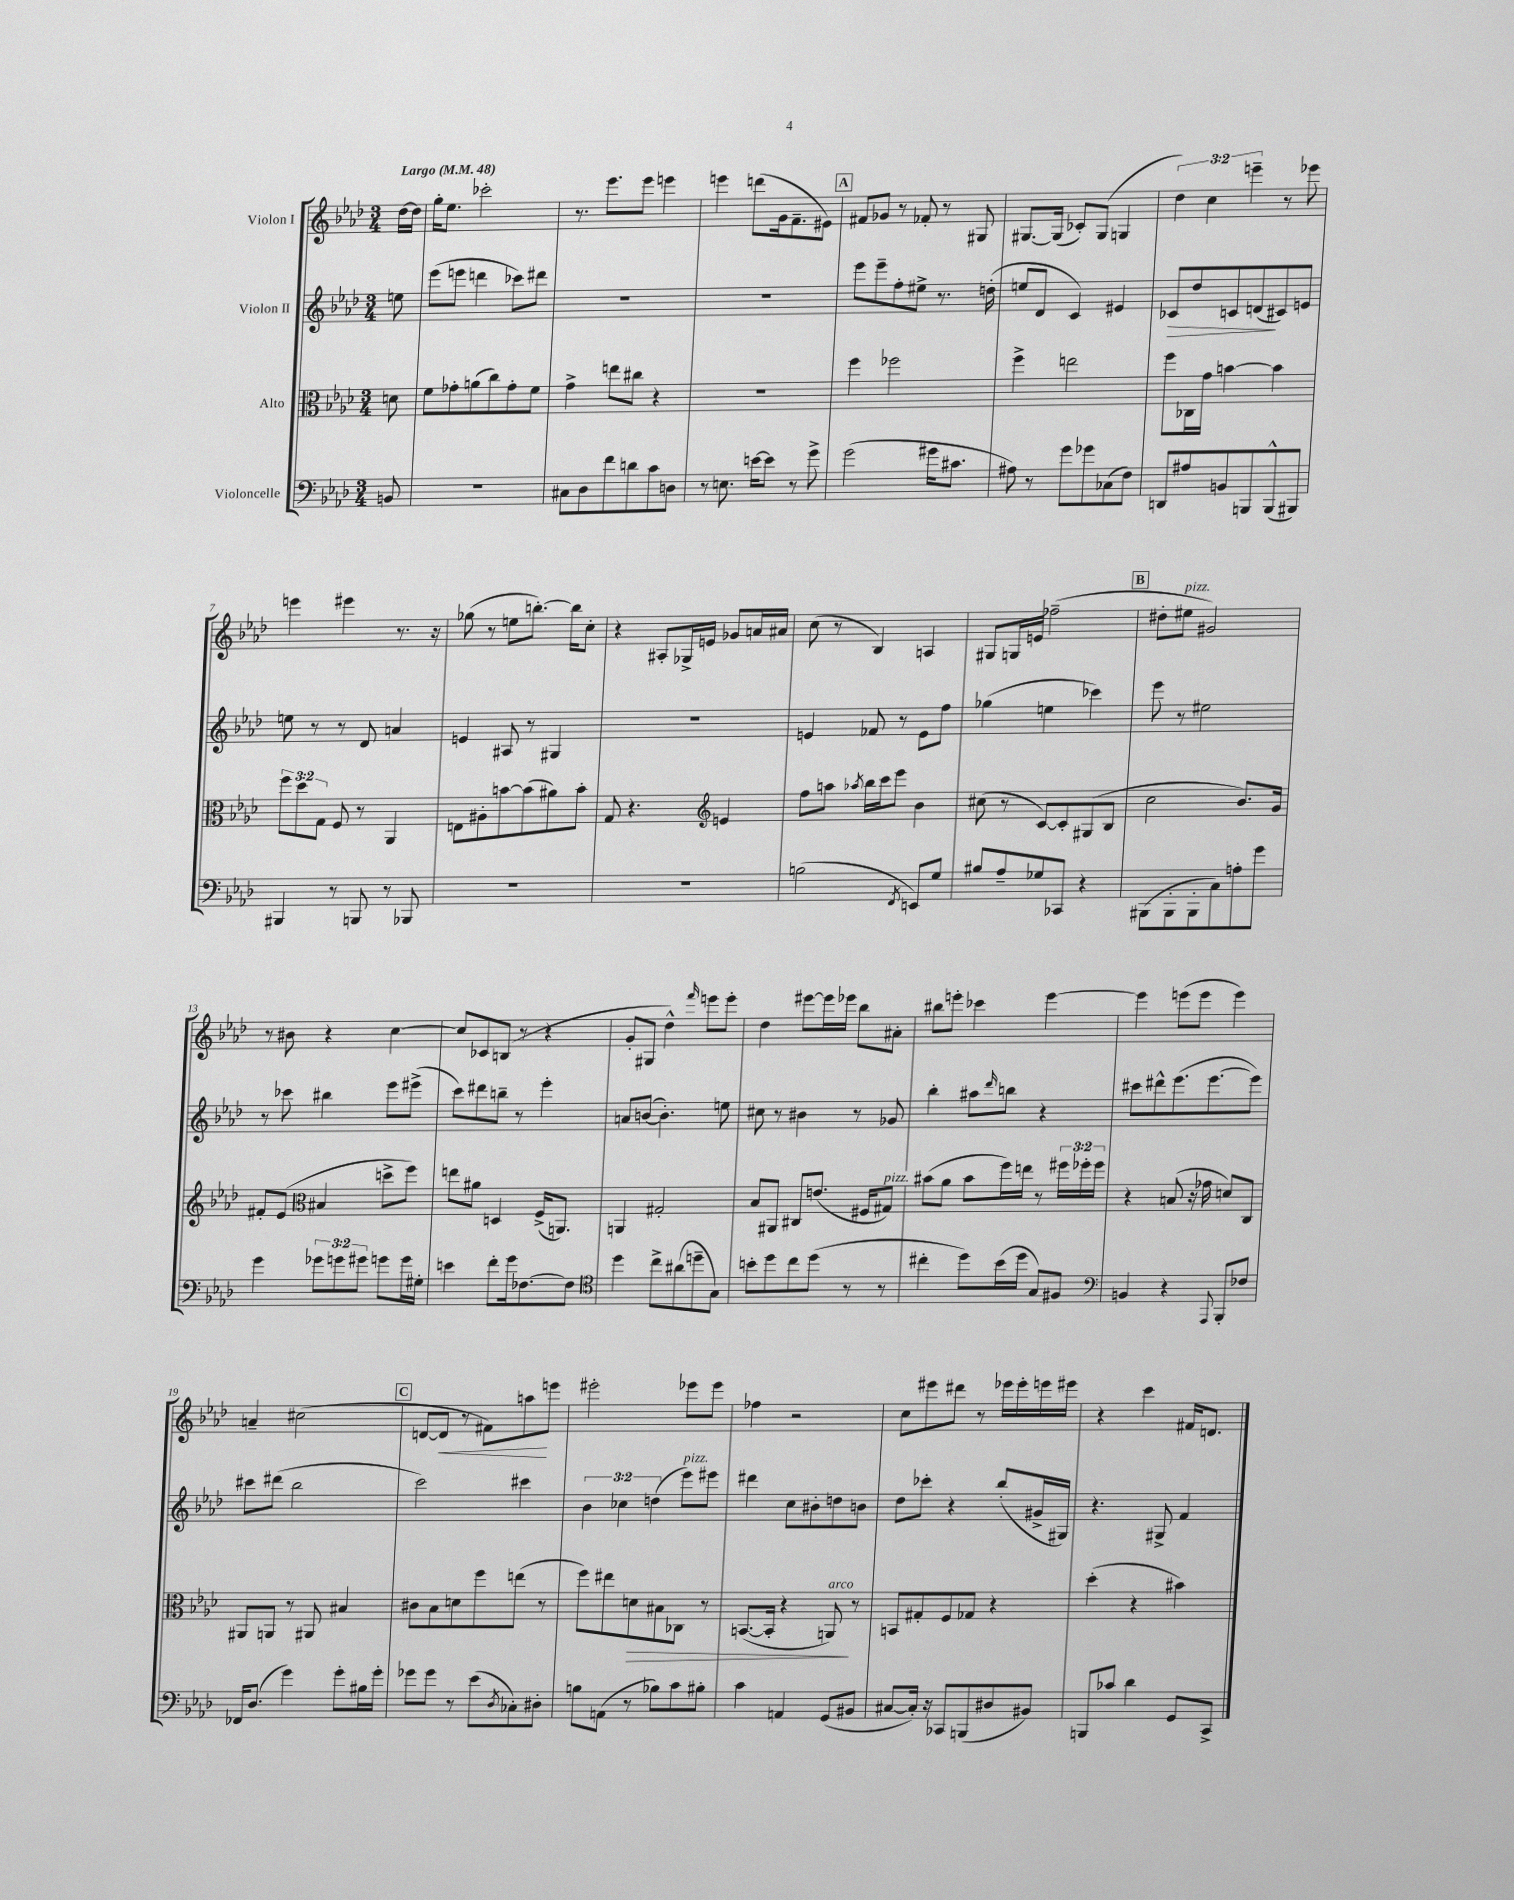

**kern	**kern	**kern	**kern
*staff4	*staff3	*staff2	*staff1
*clefF4	*clefC3	*clefG2	*clefG2
*k[b-e-a-d-]	*k[b-e-a-d-]	*k[b-e-a-d-]	*k[b-e-a-d-]
*M3/4	*M3/4	*M3/4	*M3/4
*MM48	*MM48	*MM48	*MM48
8BB/	8d\	8ee\	[16dd-\LL
.	.	.	16dd-\]JJ
=	=	=	=
2.r	8f\L	(8eee-\L	16gg'\LK
.	.	.	8.ee-\J
.	8g-'\	8eee\J	.
.	(8a\	4ddd\	2ccc-'\
.	8cc\)	.	.
.	8g-'\	8ccc-\L)	.
.	8f\J	8ddd#\J	.
=	=	=	=
8C#\L	4g^\	2.r	8.r
8D-\	.	.	.
.	.	.	8.eee-\L
8f\	8ee\L	.	.
8d\	8cc#\J	.	8eee-\J
8c\	4r	.	4eee\
8D\J	.	.	.
=	=	=	=
8r	2.r	2.r	4eee\
8.E\	.	.	.
.	.	.	(8ddd\L
[16e\LK	.	.	.
8e\]J	.	.	16g\k
.	.	.	8.f~\
8r	.	.	.
8g^\	.	.	8e#\J)
=	=	=	=
(2g\	4ff\	8eee-\L	8f#/L
.	.	8eee-~\	8g-/J
.	2ff-\	8ff'\	8r
.	.	8ee#^\J	8f-'/
16g#\LK	.	8.r	8r
8.c#\J	.	.	.
.	.	.	8G#/
.	.	(16dd'\	.
=	=	=	=
8A#\)	4ff^\	8ee/L	[8.G#/L
8r	.	8d-/J	.
.	.	.	(16G#/]Jk
8g\L	2ee\	4c/)	8c-'/L)
8g-\	.	.	(8G#/J
(8C-\	.	4e#/	4G/
8F\J)	.	.	.
=	=	=	=
8DD/L	8ff\L	8c-/L	6dd-\)
8A#/	16C-\L	8dd-/	.
.	.	.	6cc\
.	16g\JJ	.	.
8BB/	[4b\	8c/	.
.	.	.	6eee~\
8BBB/	.	(8d/	.
(8BBB^^/	4b\]	8c#/)	8r
8BBB#/J)	.	8e/J	8eee-\
=	=	=	=
4BBB#/	12ff\L	8ee\	4eee\
.	12dd-\	.	.
.	.	8r	.
.	12G\J	.	.
8r	8F/	8r	4eee#\
8BBB/	8r	8d-/	.
8r	4AA-/	4a/	8.r
8BBB-/	.	.	.
.	.	.	16r
=	=	=	=
2.r	8E\L	4e/	(8gg-\
.	8A#'\	.	8r
.	[8b\	8A#/	8ee\L
.	(8b\]	8r	[8.bb'\J)
.	8a#\)	4G#/	.
.	.	.	16bb\]LK
.	8b'\J	.	8cc'\J
=	=	=	=
2.r	8G/	2.r	4r
.	4.r	.	.
.	.	.	8A#'/L
.	.	.	16G-^/L
.	.	.	16e/JJ
*	*clefG2	*	*
.	4e/	.	8g-/L
.	.	.	16a/L
.	.	.	16a#/JJ
=	=	=	=
(2B\	8ff\L	4e/	(8cc\
.	8aa\J	.	8r
.	8qaa-/	.	.
.	16bb-\LL	8f-/	4B-/)
.	16ccc\J	.	.
.	8eee-\J	8r	.
8qFF/	.	.	.
8EE/L)	4b-\	8e\L	4A/
8G/J	.	8ff\J	.
=	=	=	=
8B#/L	(8cc#\	(4gg-\	8G#/L
8A-~/	8r	.	16G/L
.	.	.	16e/JJ
8G-/	[8c/L)	4ee\	(2ff-~\
8CC-/J	8c'/]	.	.
4r	(8G#/	4ccc-\)	.
.	8B-/J	.	.
=	=	=	=
(8BBB#\L	2cc\	8eee-\	8dd#'\L
8BBB#'\	.	8r	8ee#\J
8BBB#'\	.	2ee#\	2g#/)
8C\)	.	.	.
8A'\	8.b-/L)	.	.
8g\J	.	.	.
.	16g/Jk	.	.
=	=	=	=
4g\	8f#'/L	8r	8r
.	(8e-/J	8ccc-\	8b#\
*	*clefC3	*	*
12g-\L	4B#/	4bb#\	4r
12g\	.	.	.
12g#\J	.	.	.
8g\L	8dd^\L	8eee-\L	[4cc\
16g\L	8ff\J)	(8eee#^\J	.
16G#'\JJ	.	.	.
=	=	=	=
4e\	8ee\L	8ccc\L)	8cc/]L
.	8a#\J	8ddd#\	8c-/
8f'\L	4D/	8bb~\J	(8B/J
16g\k	.	8r	8r
[8.F-\	.	.	.
.	(16F^/LK	4eee-'\	4r
.	8.AA/J)	.	.
8F-\]J	.	.	.
=	=	=	=
*clefC4	*	*	*
4dd-\	4AA/	8a/L	8g'/L
.	.	([8b/J	8G#/J
8cc^\L	2G#'/	4.b'\])	4dd-^^\)
(8a#\	.	.	.
.	.	.	16qqfff/
8dd~\	.	.	8eee\L
8G\J)	.	8ee\	8eee'\J
=	=	=	=
8b'\L	8B-/L	8cc#\	4dd-\
8dd-\	8AA#/J	8r	.
8cc\	8C#/L	4b#\	[8eee#\L
(8dd-\J	(8.e/J	.	16eee#\]L
.	.	.	16eee-\JJ
8r	.	8r	8bb-\L
.	16F#/LK	.	.
8r	8G#/J)	8g-/	8a#'\J
=	=	=	=
4cc#'\	(8b#\L	4bb-'\	8bb#\L
.	8a-\J	.	8eee'\J
8dd-\L)	8b#\L	8aa#\L	4ccc-\
.	.	16qqddd-/	.
(16b-\L	16ff\L)	8bb\J	.
16dd-\JJ	16ee\JJ	.	.
8G/L)	8r	4r	[4eee\
8F#/J	24ff#\LL	.	.
.	24ff-'\	.	.
.	24ff-\JJ	.	.
=	=	=	=
*clefF4	*	*	*
4BB/	4r	8ccc#\L	4eee\]
.	.	8ddd#^^\	.
4r	(8B/	(8.eee-\	(8eee\L
.	16r	.	8eee\J
.	16g-\	[8.eee-\	.
8qqAAA-/	.	.	.
8BBB-'/L	8d/L)	.	4eee\)
8F-/J	8C/J	8eee-\]J)	.
=	=	=	=
16FF-/LK	8AA#/L	8ccc#\L	4a~/
(8.D-/J	.	.	.
.	8AA/J	(8ddd#\J	.
4g\)	8r	2bb-\	(2cc#\
.	8AA#/	.	.
8g'\L	4B#/	.	.
16B#\L	.	.	.
16g'\JJ	.	.	.
=	=	=	=
8g-\L	8c#\L	2ccc\)	[8d/L
8g-\J	8B-\	.	8d/]J
8r	8d\	.	8r
(8e-\L	8ff\	.	8f#\L)
8qD-/	.	.	.
8C-'\)	(8ee\J	4ccc#\	8aa\
8D#'\J	8r	.	8eee\J
=	=	=	=
8B\L	8ff\L)	6b-\	2eee#'\
(8AA\J	8ee#\	.	.
.	.	6cc-\	.
8r	8d\	.	.
.	.	(6dd\	.
8B-\L)	8B#\	.	.
8c\	8C-\J	8eee-\L)	8eee-\L
8B#'\J	8r	8eee#\J	8eee-\J
=	=	=	=
4c\	([8.BB/L	4ddd#\	4ff-\
.	16BB'/]Jk	.	.
4AA/	4r	8cc\L	2r
.	.	8b#'\	.
(8GG/L	8AA/)	8dd\	.
8BB#/J	8r	8b\J	.
=	=	=	=
[8C#/L	8BB/L	8dd-\L	8cc\L
16C#'/]Jk)	8G#'/	8ccc-'\J	8eee#\
16r	.	.	.
8CC-/L	8F/	4r	8ddd#\J
(8BBB/	8G-/J	.	8r
8D#/	4r	(8bb-'/L	16eee-\LL
.	.	.	16eee-'\
8BB#/J)	.	16g#^/L	16eee\
.	.	16G#/JJ)	16eee#\JJ
=	=	=	=
8BBB/L	(4dd-'\	4.r	4r
8c-/J	.	.	.
4d-\	4r	.	4ccc\
.	.	8G#^/	.
8GG/L	4b#\)	4f/	16f#/LK
.	.	.	8.d/J
8CC^/J	.	.	.
==	==	==	==
*-	*-	*-	*-
